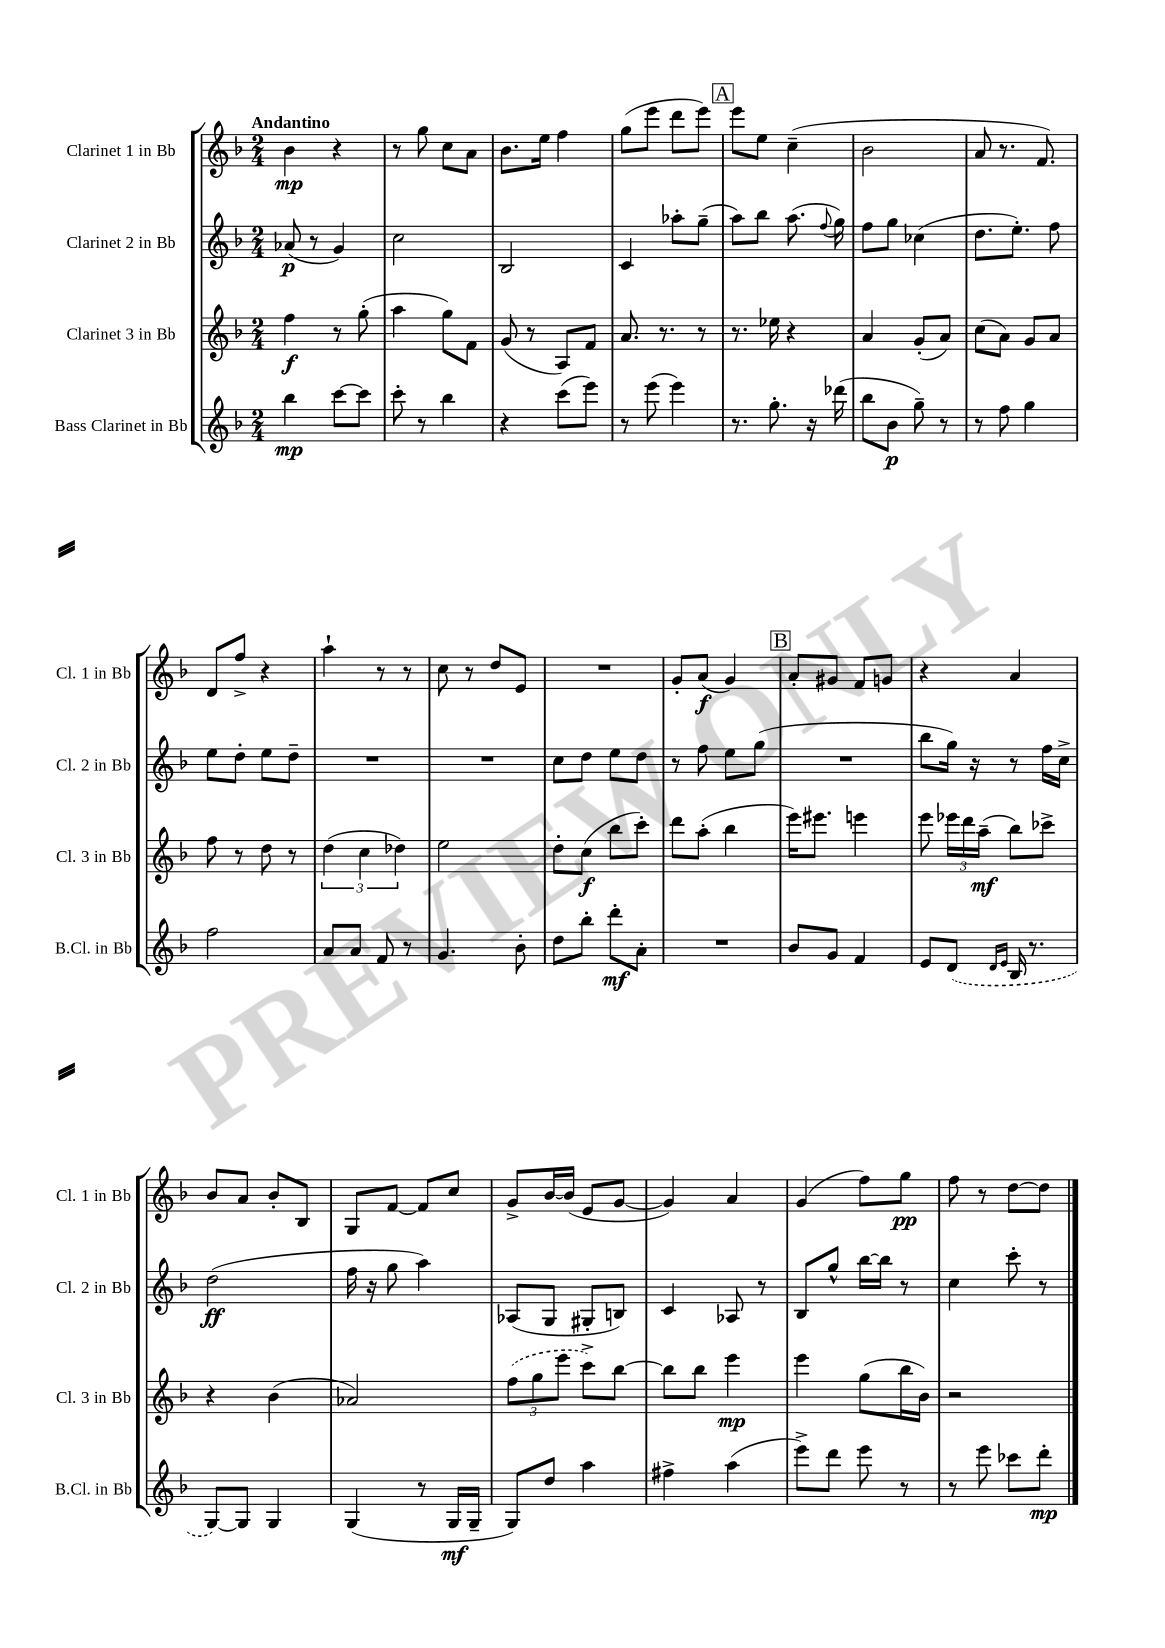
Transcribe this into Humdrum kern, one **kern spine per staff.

**kern	**kern	**kern	**kern
*staff4	*staff3	*staff2	*staff1
*clefG2	*clefG2	*clefG2	*clefG2
*k[b-]	*k[b-]	*k[b-]	*k[b-]
*M2/4	*M2/4	*M2/4	*M2/4
4bb-	4ff	(8a-	4b-
.	.	8r	.
[8ccc	8r	4g)	4r
8ccc]	(8gg'	.	.
=	=	=	=
8ccc'	4aa	2cc	8r
8r	.	.	8gg
4bb-	8gg)	.	8cc
.	8f	.	8a
=	=	=	=
4r	(8g	2B-	8.b-
.	8r	.	.
.	.	.	16ee
(8ccc	8A)	.	4ff
8eee)	8f	.	.
=	=	=	=
8r	8.a	4c	(8gg
(8eee	.	.	8eee
.	8.r	.	.
4eee)	.	8aa-'	8ddd
.	8r	(8gg~	8eee)
=	=	=	=
8.r	8.r	8aa)	8eee
.	.	8bb-	8ee
8.gg'	16ee-	.	.
.	4r	(8.aa	(4cc~
16r	.	.	.
.	.	8qqff	.
(16ddd-	.	16gg)	.
=	=	=	=
8bb-	4a	8ff	2b-
8b-	.	8gg	.
8gg~)	(8g'	(4cc-	.
8r	8a)	.	.
=	=	=	=
8r	(8cc	8.dd	8a
8ff	8a)	.	8.r
.	.	8.ee')	.
4gg	8g	.	.
.	.	.	8.f)
.	8a	8ff	.
=	=	=	=
2ff	8ff	8ee	8d
.	8r	8dd'	8ff^
.	8dd	8ee	4r
.	8r	8dd~	.
=	=	=	=
8a	(6dd	2r	4aa`
8a	.	.	.
.	6cc	.	.
8f	.	.	8r
.	6dd-)	.	.
8r	.	.	8r
=	=	=	=
4.g	2ee	2r	8cc
.	.	.	8r
.	.	.	8dd
8b-'	.	.	8e
=	=	=	=
8dd	8dd'	8cc	2r
8bb-'	(8cc	8dd	.
8ddd'	8bb-	8ee	.
8a'	8ccc')	8dd	.
=	=	=	=
2r	8ddd	8r	8g'
.	(8aa'	8ff	(8a
.	4bb-	8ee	4g)
.	.	(8gg	.
=	=	=	=
8b-	16eee)	2r	8a'
.	8.eee#	.	.
8g	.	.	8g#
4f	4eee	.	8f
.	.	.	8g
=	=	=	=
8e	8eee	8bb-	4r
(8d	24eee-	16gg)	.
.	24ddd	.	.
.	.	16r	.
.	(24aa~	.	.
16qqd	.	.	.
16qqe	.	.	.
16B-	8bb-)	8r	4a
8.r	.	.	.
.	8ccc-^	16ff	.
.	.	16cc^	.
=	=	=	=
[8G)	4r	(2dd	8b-
8G]	.	.	8a
4G	(4b-	.	8b-'
.	.	.	8B-
=	=	=	=
(4G	2a-)	16ff	8G
.	.	16r	.
.	.	8gg	[8f
8r	.	4aa)	8f]
16G	.	.	8cc
16G~	.	.	.
=	=	=	=
8G)	(12ff	(8A-	8g^
.	12gg	.	.
8dd	.	8G	[16b-
.	12eee	.	.
.	.	.	(16b-]
4aa	8ccc^)	8G#'	8e
.	[8bb-	8B)	[8g
=	=	=	=
4ff#^	8bb-]	4c	4g])
.	8bb-	.	.
(4aa	4eee	8A-	4a
.	.	8r	.
=	=	=	=
8eee^)	4eee	8B-	(4g
8ddd	.	8gg^^	.
8eee	(8gg	[16bb-	8ff)
.	.	16bb-]	.
8r	16bb-	8r	8gg
.	16b-)	.	.
=	=	=	=
8r	2r	4cc	8ff
8eee	.	.	8r
8ccc-	.	8ccc'	[8dd
8ddd'	.	8r	8dd]
==	==	==	==
*-	*-	*-	*-
